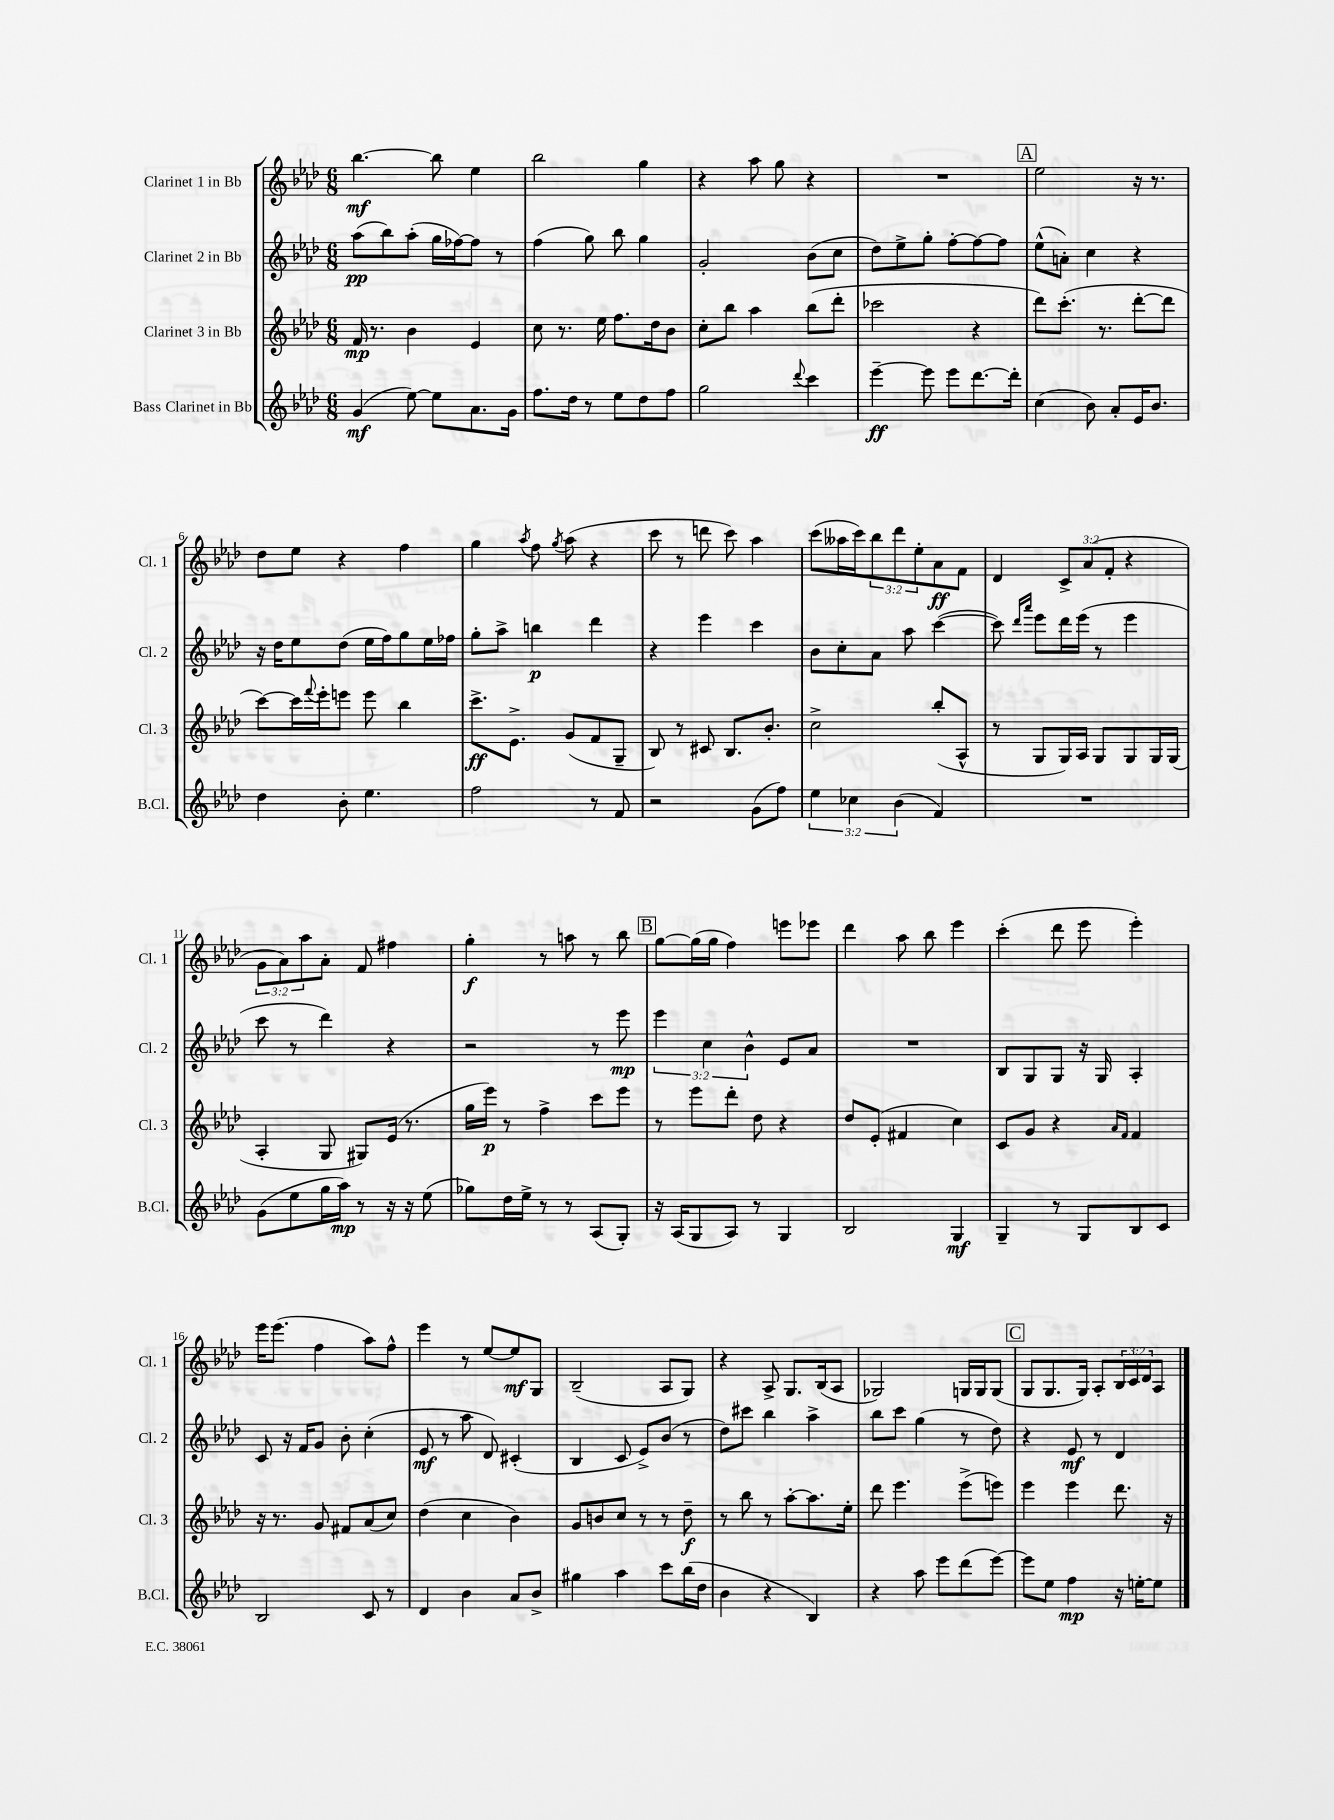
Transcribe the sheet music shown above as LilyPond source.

<<
\new StaffGroup <<
\new Staff = "s0" \with { instrumentName = "Clarinet 1 in Bb" shortInstrumentName = "Cl. 1" } {
    \clef treble \key aes \major \numericTimeSignature \time 6/8 \override Staff.TupletNumber.text = #tuplet-number::calc-fraction-text
    bes''4.~\mf bes''8 ees''4 |
    bes''2 g''4 |
    r4 aes''8 g''8 r4 |
    R2. |
    \mark \markup { \box "A" } ees''2 r16 r8. |
    des''8 ees''8 r4 f''4 |
    g''4 \acciaccatura { aes''8 } f''8 \acciaccatura { g''8 } aes''8( r4 |
    c'''8 r8 d'''8 c'''8) aes''4 |
    c'''8( aeses''16 c'''16) \tuplet 3/2 { bes''8 des'''8 ees''8-. } aes'8\ff f'8 |
    des'4 \tuplet 3/2 { c'8-> aes'8( f'8-. } r4 |
    \tuplet 3/2 { g'8 aes'8) aes''8 } aes'8-. f'8 fis''4 |
    g''4-.\f r8 a''8 r8 bes''8 |
    \mark \markup { \box "B" } g''8~ g''16( g''16 f''4) e'''8 ees'''8 |
    des'''4 aes''8 bes''8 ees'''4 |
    c'''4-.( des'''8 ees'''8 ees'''4-.) |
    ees'''16 ees'''8.( f''4 aes''8) f''8-^ |
    ees'''4 r8 ees''8~ ees''8\mf g8 |
    bes2--( aes8 g8) |
    r4 aes8-> g8. bes16( aes8 |
    ges2) g16 g16 g8( |
    \mark \markup { \box "C" } g8 g8. g16) aes8-. \tuplet 3/2 { bes16 c'16 des'16 } aes8 \bar "|." |
}
\new Staff = "s1" \with { instrumentName = "Clarinet 2 in Bb" shortInstrumentName = "Cl. 2" } {
    \clef treble \key aes \major \numericTimeSignature \time 6/8 \override Staff.TupletNumber.text = #tuplet-number::calc-fraction-text
    aes''8\pp( bes''8) aes''8-.( g''16 fes''16~) fes''8 r8 |
    f''4( g''8) bes''8 g''4 |
    g'2-. bes'8( c''8 |
    des''8) ees''8-> g''8-. f''8~-. f''8~ f''8 |
    \mark \markup { \box "A" } ees''8-^( a'8-.) c''4 r4 |
    r16 des''16 ees''8 des''8( ees''16 f''16) g''8 ees''16 fes''16 |
    g''8-. aes''8-> b''4\p des'''4 |
    r4 ees'''4 c'''4 |
    bes'8 c''8-. aes'8 aes''8 c'''4~( |
    c'''8) \grace { des'''16 aes'''16 } ees'''8 des'''16 ees'''16( r8 ees'''4 |
    c'''8 r8 des'''4) r4 |
    r2 r8 ees'''8\mp |
    \mark \markup { \box "B" } \tuplet 3/2 { ees'''4 c''4 bes'4-^ } ees'8 aes'8 |
    R2. |
    bes8 g8 g8 r16 g16 aes4-. |
    c'8 r16 f'16 g'8 bes'8-. c''4-.( |
    ees'8\mf r8 aes''8 des'8) cis'4-.( |
    bes4 c'8 ees'8->) bes'8( r8 |
    des''8) cis'''8 bes''4 aes''4-> |
    bes''8 c'''8 g''4( r8 des''8) |
    \mark \markup { \box "C" } r4 ees'8\mf r8 des'4 \bar "|." |
}
\new Staff = "s2" \with { instrumentName = "Clarinet 3 in Bb" shortInstrumentName = "Cl. 3" } {
    \clef treble \key aes \major \numericTimeSignature \time 6/8
    f'16\mp r8. bes'4 ees'4 |
    c''8 r8. ees''16 f''8. des''16 bes'8 |
    c''8-. bes''8 aes''4 bes''8( des'''8-. |
    ces'''2 r4 |
    \mark \markup { \box "A" } des'''8) c'''8.-.( r8. des'''8~-. des'''8 |
    c'''8~) c'''16 \appoggiatura { f'''8 } ees'''16-. e'''8 e'''8 bes''4 |
    c'''8.->\ff ees'8.-> g'8( f'8 g8-- |
    bes8) r8 cis'8 bes8. bes'8.-. |
    c''2-> bes''8-.( aes8-^ |
    r8 g8 g16) aes16 g8 g8 g16 g16( |
    aes4-. g8 gis8) ees'16( r8. |
    g''16 ees'''16\p) r8 f''4-> c'''8 ees'''8 |
    \mark \markup { \box "B" } r8 ees'''8 des'''8-. des''8 r4 |
    des''8 ees'8-.( fis'4 c''4) |
    c'8 g'8 r4 \grace { aes'16 f'16 } f'4 |
    r16 r8. g'8 fis'8 aes'8( c''8) |
    des''4( c''4 bes'4) |
    g'8 b'8 c''8 r8 r8 des''8--\f |
    r8 bes''8 r8 aes''8~-. aes''8. ees''16-. |
    des'''8 ees'''4. ees'''8->( e'''8) |
    \mark \markup { \box "C" } ees'''4 ees'''4 des'''8. r16 \bar "|." |
}
\new Staff = "s3" \with { instrumentName = "Bass Clarinet in Bb" shortInstrumentName = "B.Cl." } {
    \clef treble \key aes \major \numericTimeSignature \time 6/8 \override Staff.TupletNumber.text = #tuplet-number::calc-fraction-text
    g'4\mf( ees''8~) ees''8 aes'8. g'16 |
    f''8. des''16 r8 ees''8 des''8 f''8 |
    g''2 \appoggiatura { des'''8 } c'''4 |
    ees'''4~--\ff ees'''8 ees'''8 des'''8.~ des'''16-. |
    \mark \markup { \box "A" } c''4( bes'8) aes'8-. ees'16 bes'8. |
    des''4 bes'8-. ees''4. |
    f''2 r8 f'8 |
    r2 g'8( f''8) |
    \tuplet 3/2 { ees''4 ces''4 bes'4( } f'4) |
    R2. |
    g'8( ees''8 g''16 aes''16\mp) r8 r16 r16 ees''8( |
    ges''8) des''16 ees''16-> r8 r8 aes8( g8-.) |
    \mark \markup { \box "B" } r16 aes16( g8 aes8) r8 g4 |
    bes2 g4\mf |
    g4-- r8 g8 bes8 c'8 |
    bes2 c'8 r8 |
    des'4 bes'4 aes'8 bes'8-> |
    gis''4 aes''4 c'''8 bes''16( des''16 |
    bes'4 r4 bes4) |
    r4 aes''8 ees'''8 des'''8( ees'''8~) |
    \mark \markup { \box "C" } ees'''8 ees''8 f''4\mp r16 e''16~-. e''8 \bar "|." |
}
>>
>>
